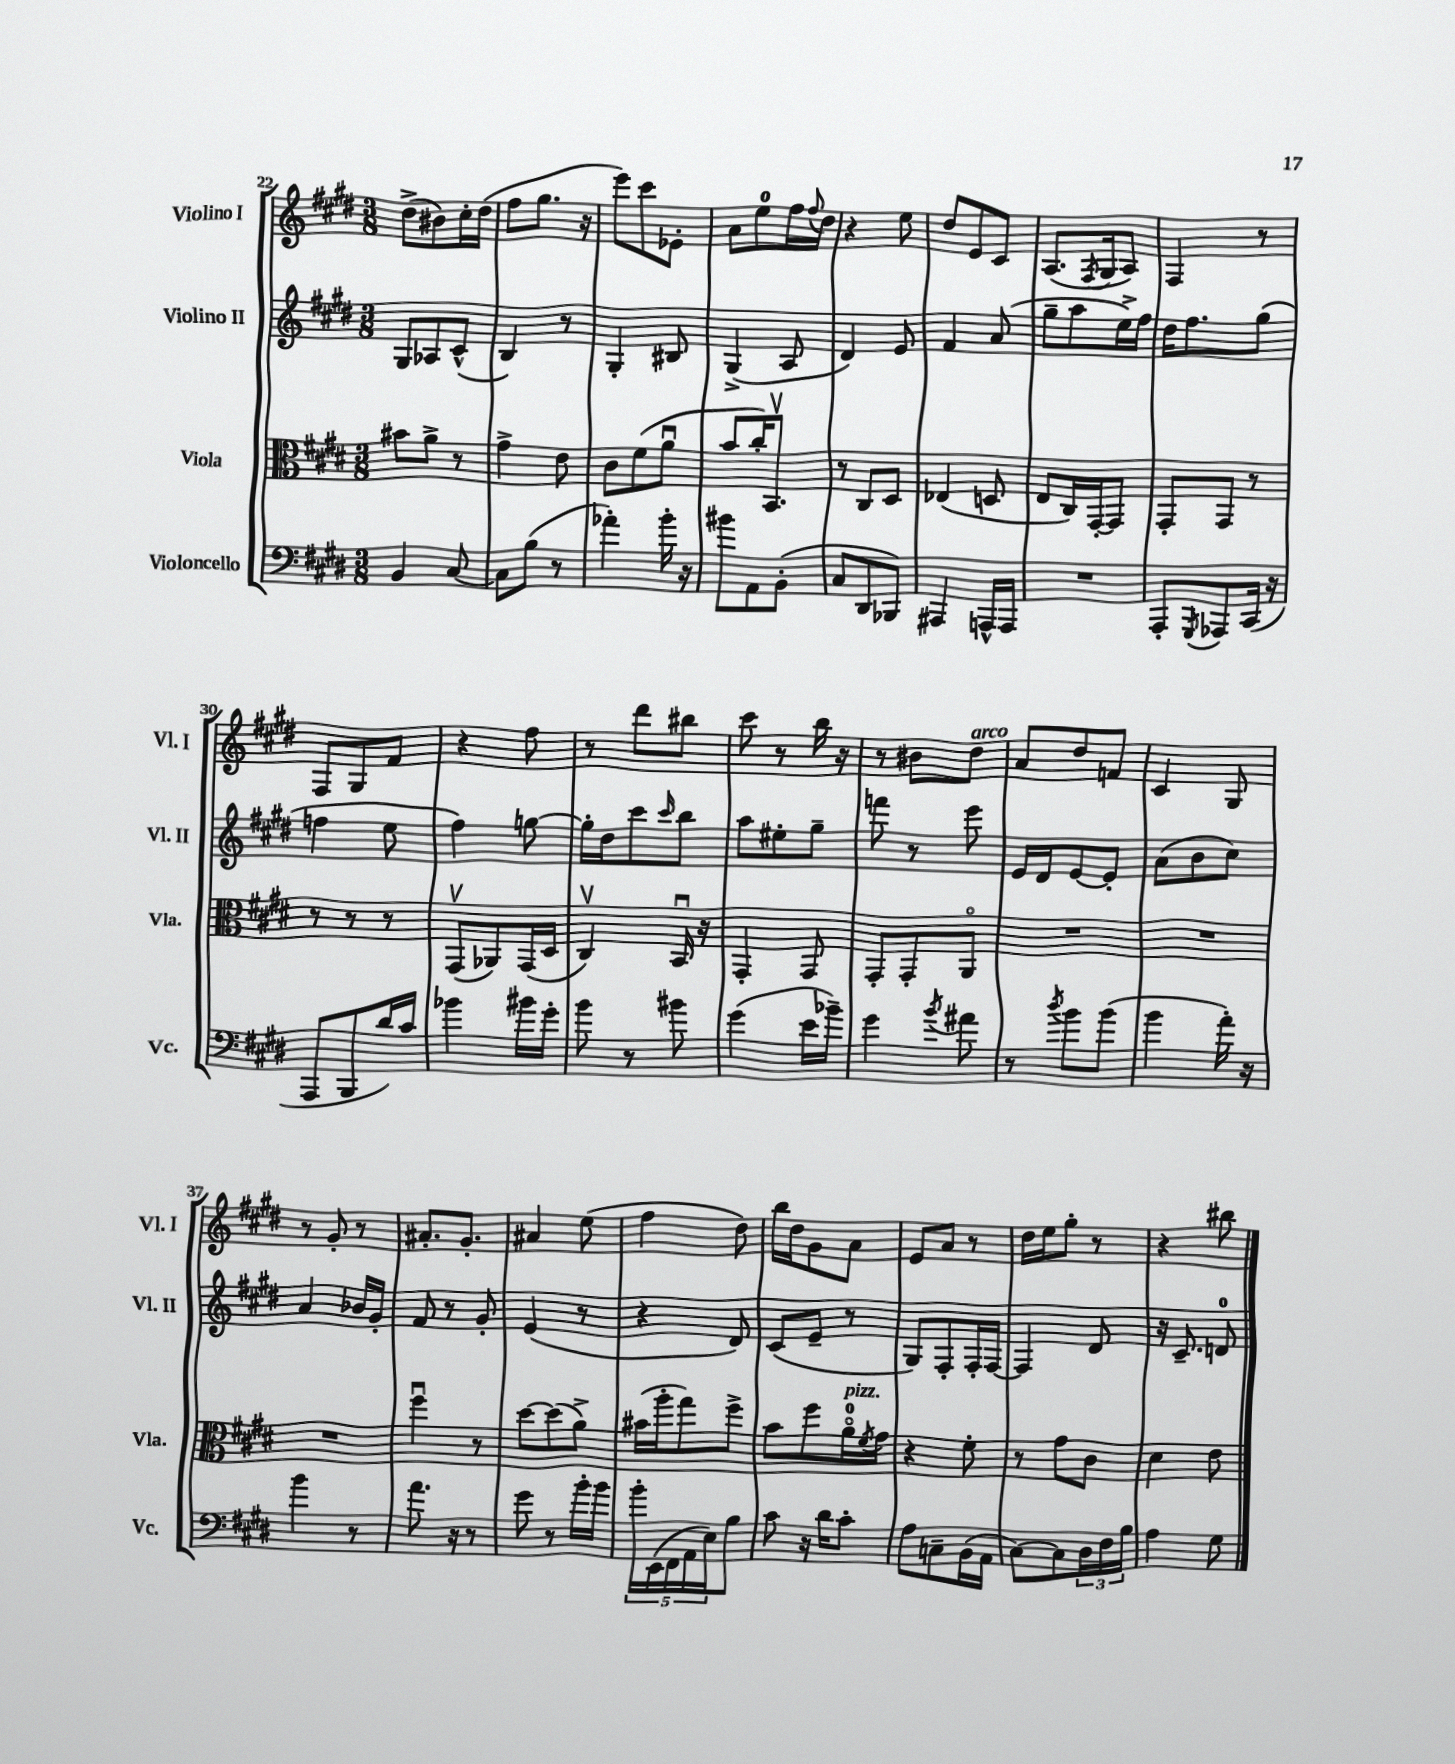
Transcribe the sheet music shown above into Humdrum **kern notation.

**kern	**kern	**kern	**kern
*staff4	*staff3	*staff2	*staff1
*clefF4	*clefC3	*clefG2	*clefG2
*k[f#c#g#d#]	*k[f#c#g#d#]	*k[f#c#g#d#]	*k[f#c#g#d#]
*M3/8	*M3/8	*M3/8	*M3/8
4BB/	8b#\L	8G#/L	(8dd#^\L
.	8a^\J	8A-/	8b#\)
[8C#/	8r	(8c#^^/J	16cc#'\L
.	.	.	(16dd#\JJ
=	=	=	=
8C#\]L	4g#^\	4B/)	8ff#\L
(8B\J	.	.	8.gg#\J
8r	8e\	8r	.
.	.	.	16r
=	=	=	=
4a-'\)	8c#\L	4G#'/	8eee\L)
.	(8f#\	.	8ccc#\
16b'\	8au\J	8B#/	8e-'\J
16r	.	.	.
=	=	=	=
8b#\L	8b/L	(4G#^/	8a\L
8AA\	16cc#'/K)	.	8ee\
.	8.BBv/J	.	.
(8BB'\J	.	8A/	16ff#\L
.	.	.	8qqff#/
.	.	.	16dd#\JJ
=	=	=	=
8C#/L	8r	4d#/)	4r
8DD#/	8C#/L	.	.
8BBB-/J)	8D#/J	8e/	8ee\
=	=	=	=
4AAA#/	(4E-/	4f#/	8dd#/L
.	.	.	8e/
16AAA^^/LL	8D/	(8a/	8c#/J
16AAA/JJ	.	.	.
=	=	=	=
4.r	8E/L	8gg#~\L	(8.A/L
.	16C#/L)	8aa\	.
.	.	.	8qF#/
.	[16GG#'/J	.	16G#/k
.	8GG#/]J	16ee^\L)	8A/J)
.	.	16ff#\JJ	.
=	=	=	=
8AAA'/L	8GG#'/L	16dd#\LK	4F#/
.	.	8.ff#\	.
8qGGG#/	.	.	.
8AAA-/	8GG#/J	.	.
(16CC#/Jk	8r	(8gg#\J	8r
16r	.	.	.
=	=	=	=
8AAA/L	8r	4ff\	8F#/L
8BBB/	8r	.	8G#/
16d#/L)	8r	8ee\	8f#/J
16c#/JJ	.	.	.
=	=	=	=
4b-\	(8GG#v/L	4ff#\)	4r
.	8AA-/)	.	.
16b#\LL	(16GG#/L	[8gg\	8ff#\
16g#'\JJ	16D#/JJ	.	.
=	=	=	=
8b\	4C#v/)	16gg'\]LL	8r
.	.	16dd#\J	.
8r	.	8ccc#\	8ddd#\L
.	.	16qqccc#/	.
8b#\	16BBu/	8bb\J	8bb#\J
.	16r	.	.
=	=	=	=
(4g#\	4GG#'/	8aa\L	8ccc#\
.	.	8ee#'\	8r
16e\LL	8GG#/	8gg#~\J	16bb\
16b-~\JJ)	.	.	16r
=	=	=	=
4g#\	8GG#'/L	8fff\	8r
.	8GG#'/	8r	8b#\L
8qb/	.	.	.
8a#\	8AAo/J	8eee\	8dd#\J
=	=	=	=
8r	4.r	16e/LL	8a/L
.	.	16d#/J	.
8qdd#/	.	.	.
8b\L	.	[8e/	8dd#/
(8b\J	.	8e'/]J	8f/J
=	=	=	=
4b\	4.r	(8a\L	4c#/
.	.	8b\	.
16a'\)	.	8cc#\J)	8G#/
16r	.	.	.
=	=	=	=
4b\	4.r	4a/	8r
.	.	.	8g#'/
8r	.	16b-/LL	8r
.	.	16g#'/JJ	.
=	=	=	=
8.a\	4ff#u\	8f#/	8.a#'/L
.	.	8r	.
16r	.	.	8.g#'/J
8r	8r	8g#'/	.
=	=	=	=
8g#\	[8dd#\L	(4e/	4a#/
8r	(8dd#\]	.	.
16b'\LL	8a^\J)	8r	(8ee\
16b\JJ	.	.	.
=	=	=	=
20b'\LL	(16b#\LL	4r	4ff#\
(20EE\	.	.	.
.	16aa'\J	.	.
20FF#\	.	.	.
.	8gg#\)	.	.
20AA\	.	.	.
20E\J)	.	.	.
8B\J	8ff#^\J	8d#/)	8dd#\)
=	=	=	=
8c#\	8b\L	(8c#/L	16bb\LL
.	.	.	16dd#\J
16r	8ff#\	8e~/J	8g#\
16d#\LK	.	.	.
8c#'\J	16ao\L	8r	8a\J
.	8qf#/	.	.
.	16g#\JJ	.	.
=	=	=	=
8A\L	4r	8G#/L)	8e/L
8C~\	.	8F#'/	8a/J
(16BB\L	8f#'\	16F#'/L	8r
16AA\JJ	.	[16F#/JJ	.
=	=	=	=
[8C#\L)	8r	4F#/]	16dd#\LL
.	.	.	16ee\J
8C#\]	8g#\L	.	8gg#'\J
24D#\L	8c#\J	8d#/	8r
24F#\	.	.	.
24B\JJ	.	.	.
=	=	=	=
4A\	4d#\	16r	4r
.	.	8.c#~/	.
8G#\	8e\	8d/	8bb#\
==	==	==	==
*-	*-	*-	*-
